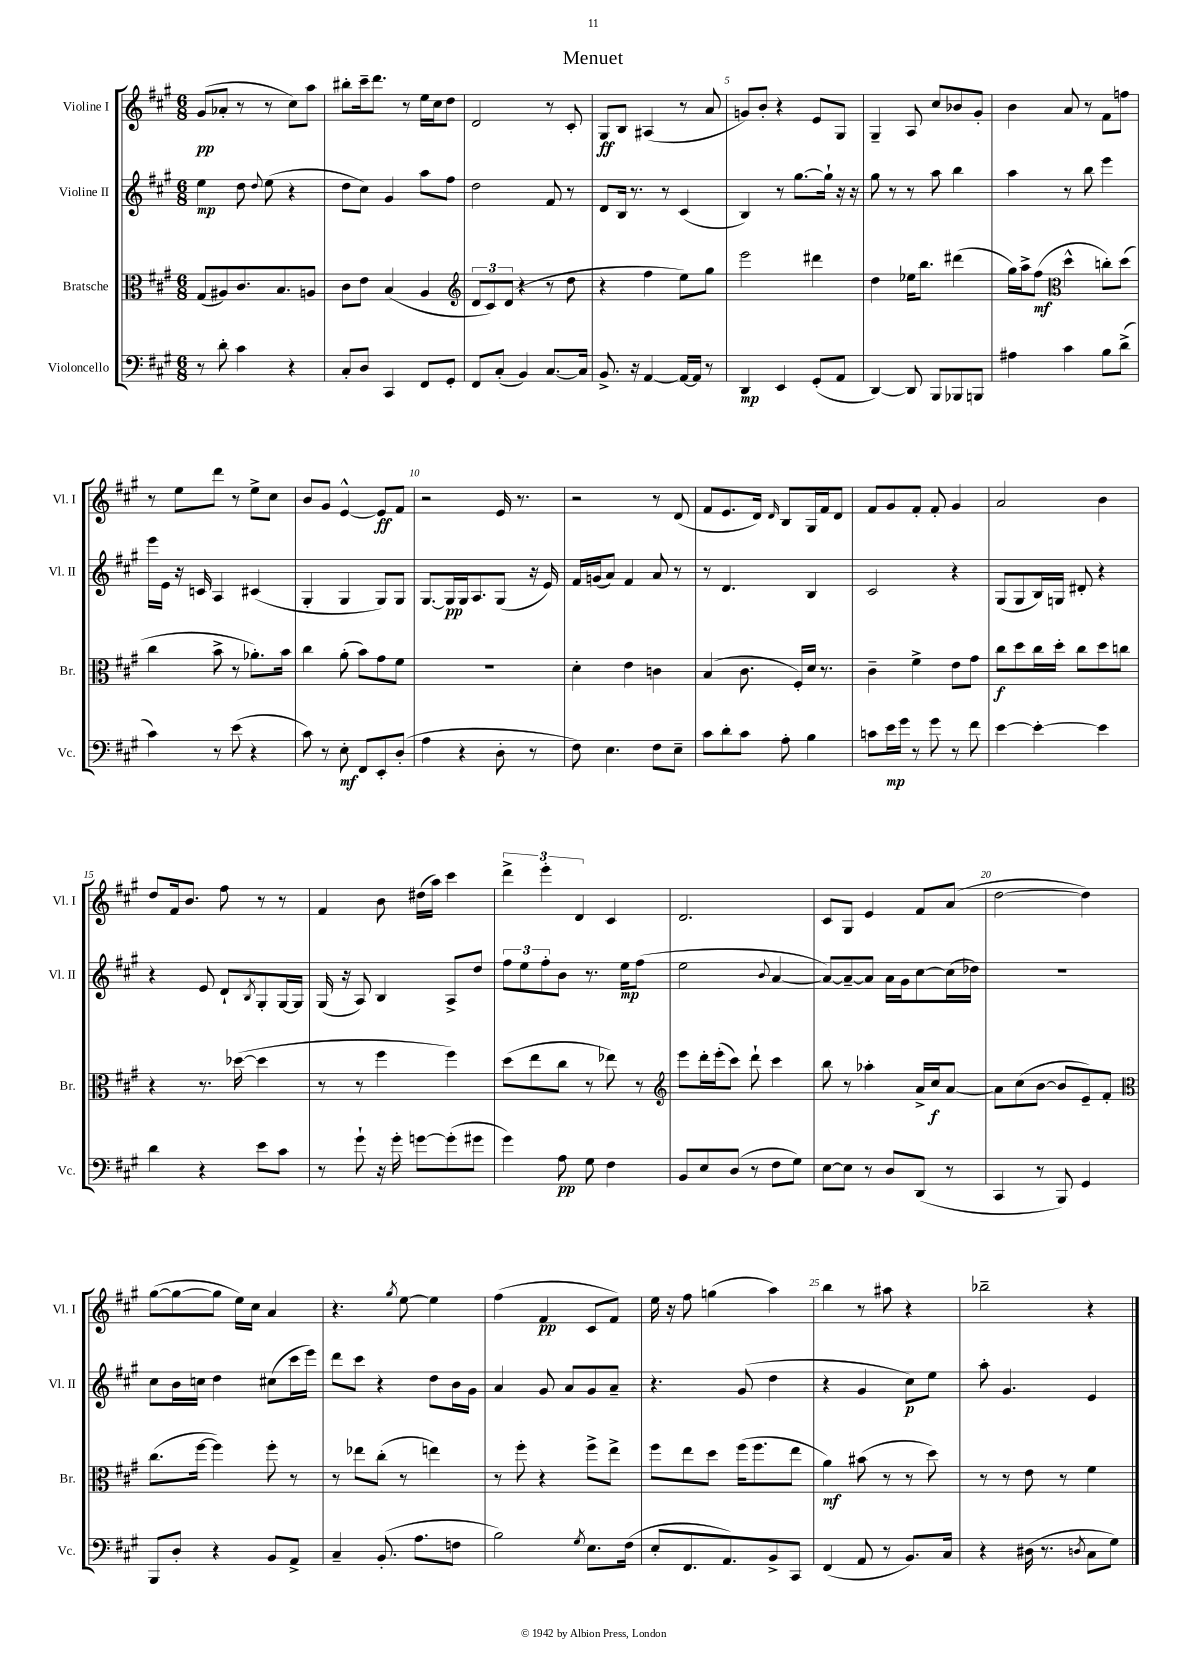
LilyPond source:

\header { title = "Menuet" }
<<
\new StaffGroup <<
\new Staff = "s0" \with { instrumentName = "Violine I" shortInstrumentName = "Vl. I" } {
    \clef treble \key a \major \numericTimeSignature \time 6/8
    gis'8\pp( aes'8-. r8 r8 cis''8) a''8 |
    bis''8-. cis'''16-- d'''8. r8 e''16 cis''16 d''8 |
    d'2 r8 cis'8-. |
    gis8\ff b8 ais4( r8 a'8 |
    g'8) b'8-. r4 e'8 gis8 |
    gis4-- a8 cis''8 bes'8 gis'8-. |
    b'4 a'8 r8 fis'8 f''8 |
    r8 e''8 d'''8 r8 e''8-> cis''8 |
    b'8 gis'8 e'4~-^ e'8\ff fis'8 |
    r2 e'16 r8. |
    r2 r8 d'8( |
    fis'8 e'8. d'16) \grace { d'16 } b8 gis16 fis'16 d'8 |
    fis'8 gis'8 fis'8-. fis'8-. gis'4 |
    a'2 b'4 |
    d''8 fis'16 b'8. fis''8 r8 r8 |
    fis'4 b'8 dis''16( a''16) cis'''4 |
    \tuplet 3/2 { d'''4-> e'''4-. d'4 } cis'4 |
    d'2. |
    cis'8 gis8 e'4 fis'8 a'8( |
    d''2~ d''4) |
    gis''8~( gis''8~ gis''8 e''16) cis''16 a'4 |
    r4. \acciaccatura { gis''8 } e''8~ e''4 |
    fis''4( fis'4\pp cis'8 fis'8) |
    e''16 r16 fis''8 g''4( a''4) |
    b''4 r8 ais''8 r4 |
    bes''2-- r4 \bar "|." |
}
\new Staff = "s1" \with { instrumentName = "Violine II" shortInstrumentName = "Vl. II" } {
    \clef treble \key a \major \numericTimeSignature \time 6/8
    e''4\mp d''8 \appoggiatura { d''8 } e''8( r4 |
    d''8 cis''8) gis'4 a''8 fis''8 |
    d''2 fis'8 r8 |
    d'8 b16 r8. r8 cis'4( |
    b4) r8 gis''8.~ gis''16-! r16 r16 |
    gis''8 r8 r8 a''8 b''4 |
    a''4 r8 b''8 e'''4 |
    e'''16 e'16 r16 c'16 a4 cis'4( |
    gis4-. gis4 gis8) gis8 |
    gis8.~ gis16\pp gis16 a8. gis8( r16 e'16) |
    fis'16 g'16( a'8) fis'4 a'8 r8 |
    r8 d'4. b4 |
    cis'2 r4 |
    gis8( gis8 b16) g16 dis'8-. r4 |
    r4 e'8 d'8-! \acciaccatura { b8 } gis8-. gis16~ gis16 |
    gis16( r16 a8) b4 a8-> d''8 |
    \tuplet 3/2 { fis''8 e''8 fis''8-. } b'8 r8. e''16\mp fis''8( |
    e''2 \appoggiatura { b'8 } a'4~ |
    a'8~) a'8~-- a'8 a'16 gis'16 cis''8~ cis''16( des''16) |
    R2. |
    cis''8 b'16 c''16 d''4 cis''8( cis'''16 e'''16) |
    d'''8 cis'''8 r4 d''8 b'16 gis'16 |
    a'4 gis'8 a'8 gis'8 a'8-- |
    r4. gis'8( d''4 |
    r4 gis'4 cis''8\p) e''8 |
    a''8-. gis'4. e'4 \bar "|." |
}
\new Staff = "s2" \with { instrumentName = "Bratsche" shortInstrumentName = "Br." } {
    \clef alto \key a \major \numericTimeSignature \time 6/8
    gis8( ais8) cis'8. b8. a8 |
    cis'8 e'8 b4( a4 |
    \clef treble \tuplet 3/2 { d'8 cis'8) d'8( } r4 r8 d''8 |
    r4 fis''4 e''8) gis''8 |
    e'''2 dis'''4 |
    d''4 ees''16 b''8. dis'''4( |
    gis''16) a''16-> fis''8\mf( \clef alto d''4-^ c''8-.) d''8( |
    cis''4 b'8-> r8 aes'8.-.) b'16 |
    cis''4 a'8-.( b'8) gis'8 fis'8 |
    R2. |
    d'4-. e'4 c'4 |
    b4( cis'8. fis16-.) d'16 r8. |
    cis'4-- fis'4-> e'8 gis'8 |
    cis''8\f d''8 cis''16 d''16-. cis''8 d''8 c''8 |
    r4 r8. des''16~( des''4 |
    r8 r8 fis''4 fis''4) |
    d''8( e''8 cis''8 r8 ees''8) r8 |
    \clef treble e'''8 d'''16-. e'''16-.( cis'''8) d'''8-! cis'''4 |
    b''8 r8 aes''4-. a'16-> cis''16\f a'8~ |
    a'8 cis''8( b'8~ b'8 e'8--) fis'8-. |
    \clef alto cis''8.( fis''16~ fis''4) fis''8-. r8 |
    r8 ees''8 cis''8-.( r8 e''4) |
    r8 fis''8-. r4 fis''8-> e''8-> |
    fis''8 e''8 d''8 fis''16( fis''8. e''8 |
    a'4\mf) bis'8( r8 r8 d''8) |
    r8 r8 e'8 r8 fis'4 \bar "|." |
}
\new Staff = "s3" \with { instrumentName = "Violoncello" shortInstrumentName = "Vc." } {
    \clef bass \key a \major \numericTimeSignature \time 6/8
    r8 d'8-. cis'4 r4 |
    cis8-. d8 cis,4 fis,8 gis,8-. |
    fis,8 cis8-.( b,4) cis8.~ cis16 |
    b,8.-> r16 a,4~ a,16~ a,16 r8 |
    d,4\mp e,4 gis,8-.( a,8 |
    d,4~) d,8 b,,8 bes,,8 b,,8 |
    ais4 cis'4 b8 d'8->( |
    cis'4) r8 e'8( r4 |
    cis'8) r8 e8-.\mf fis,8 e,8-. d8-.( |
    a4 r4 d8-. r8 |
    fis8) e4. fis8 e8-- |
    cis'8 d'8-. cis'8 a8-. b4 |
    c'8 e'16\mp gis'16 r8 gis'8 r8 fis'8 |
    e'4~ e'4~-. e'4 |
    d'4 r4 e'8 cis'8 |
    r8 gis'8-! r16 gis'16-. g'8~ g'8-.( gis'8 |
    gis'4) a8\pp gis8 fis4 |
    b,8 e8 d8( r8 fis8 gis8) |
    e8~ e8 r8 d8 d,8( r8 |
    cis,4 r8 b,,8) gis,4 |
    b,,8 d8-. r4 b,8 a,8-> |
    cis4-- b,8.-.( a8. f8 |
    b2) \acciaccatura { gis8 } e8. fis16( |
    e8-. fis,8. a,8.) b,8-> cis,8 |
    fis,4( a,8 r8 b,8.) cis16 |
    r4 dis16( r8. \acciaccatura { d8 } cis8 gis8) \bar "|." |
}
>>
>>
\layout { \context { \Score \override BarNumber.break-visibility = ##(#f #t #t) barNumberVisibility = #(every-nth-bar-number-visible 5) } }
